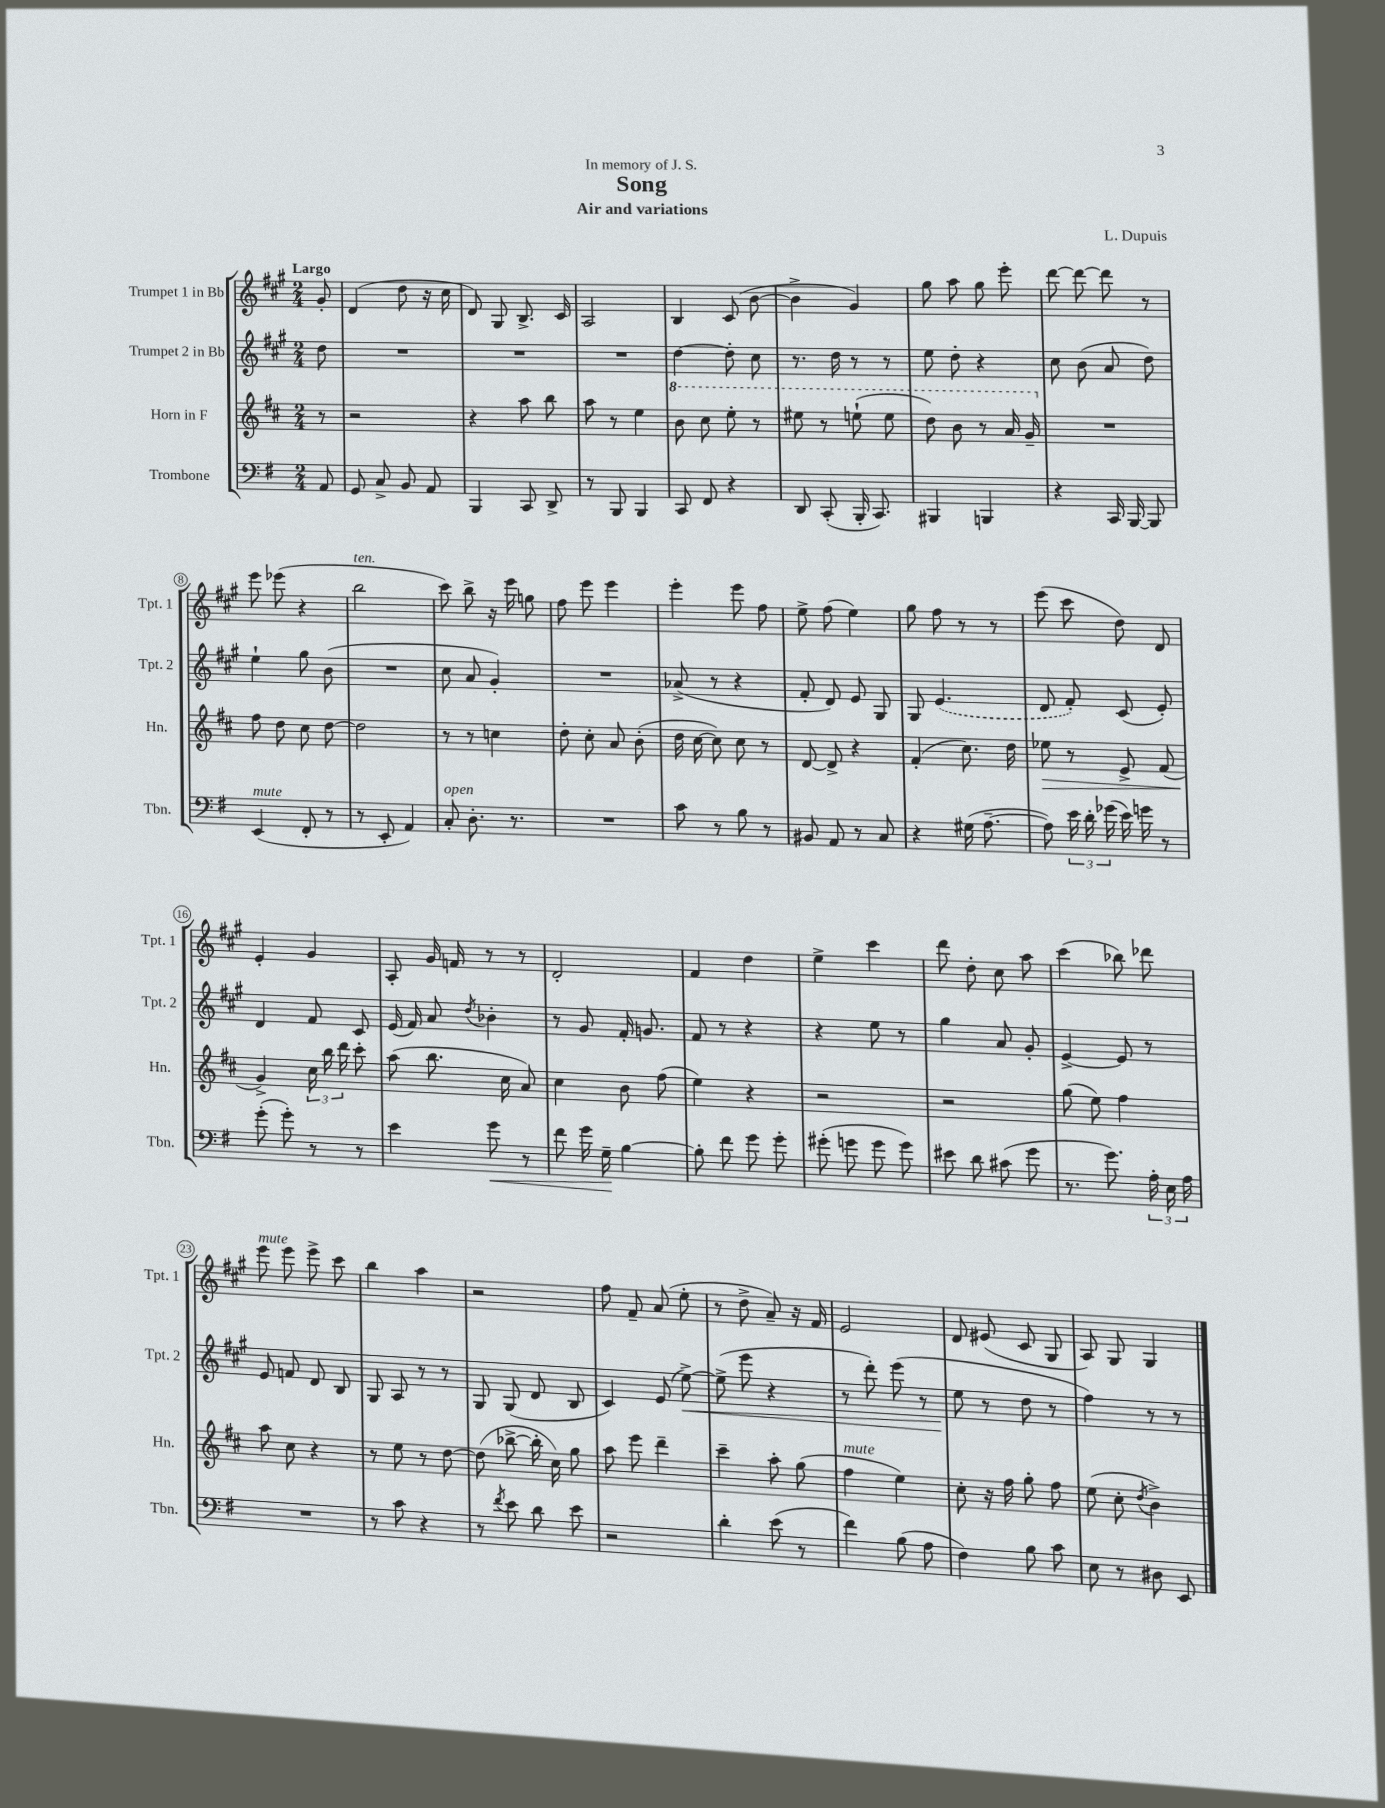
\header { title = "Song" composer = "L. Dupuis" subtitle = "Air and variations" dedication = "In memory of J. S." }
<<
\new StaffGroup <<
\new Staff = "s0" \with { instrumentName = "Trumpet 1 in Bb" shortInstrumentName = "Tpt. 1" } {
    \clef treble \key a \major \numericTimeSignature \time 2/4 \partial 8 \tempo "Largo"
    \autoBeamOff gis'8-. |
    d'4( d''8 r16 cis''16 |
    d'8) gis8 b8.-> cis'16 |
    a2 |
    b4 cis'8( b'8~ |
    b'4-> gis'4) |
    gis''8 a''8 gis''8 e'''8-. |
    d'''8~ d'''8~ d'''8 r8 |
    e'''8 ees'''8( r4 |
    b''2^\markup { \italic "ten." } |
    cis'''8) b''8-> r16 e'''16 g''8 |
    fis''8 e'''8 e'''4 |
    e'''4-. e'''8 fis''8 |
    e''8-> fis''8( e''4) |
    gis''8 fis''8 r8 r8 |
    e'''8( cis'''8 d''8) d'8 |
    e'4-. gis'4 |
    a8-. gis'16 f'16 r8 r8 |
    d'2-. |
    fis'4 d''4 |
    e''4-> cis'''4 |
    d'''8 d''8-. cis''8 a''8 |
    cis'''4( bes''8) des'''8 |
    e'''8^\markup { \italic "mute" } e'''8 e'''8-> cis'''8 |
    b''4 a''4 |
    r2 |
    fis''8 fis'8-- a'8( e''8-. |
    r8 d''8-> a'8--) r16 fis'16 |
    e'2 |
    d'8 eis'8( cis'8 gis8 |
    a8) gis8 gis4 \bar "|." |
}
\new Staff = "s1" \with { instrumentName = "Trumpet 2 in Bb" shortInstrumentName = "Tpt. 2" } {
    \clef treble \key a \major \numericTimeSignature \time 2/4 \partial 8
    \autoBeamOff d''8 |
    R2 |
    R2 |
    R2 |
    d''4~ d''8-. cis''8 |
    r8. d''16 r8 r8 |
    e''8 d''8-. r4 |
    cis''8 b'8( a'8 d''8) |
    e''4-! gis''8 b'8( |
    R2 |
    cis''8 a'8 gis'4-.) |
    R2 |
    aes'8->( r8 r4 |
    fis'8-. d'8) e'8 gis8 |
    gis8 \once \slurDashed e'4.( |
    d'8 fis'8-.) cis'8( e'8-.) |
    d'4 fis'8 cis'8 |
    e'16( fis'16) a'8 \acciaccatura { d''8 } bes'4-. |
    r8 gis'8 fis'16-. g'8. |
    fis'8 r8 r4 |
    r4 e''8 r8 |
    gis''4 a'8 gis'8-. |
    e'4~-> e'8 r8 |
    e'8 f'8 d'8 b8 |
    gis8 a8 r8 r8 |
    gis8 gis8( d'8 b8 |
    cis'4) e'8( e''8~->\<) |
    e''8->( e'''8 r4 |
    r8 d'''8-.) e'''8( r8 |
    e''8\! r8 d''8 r8 |
    fis''4) r8 r8 \bar "|." |
}
\new Staff = "s2" \with { instrumentName = "Horn in F" shortInstrumentName = "Hn." } {
    \clef treble \key d \major \numericTimeSignature \time 2/4 \partial 8
    \autoBeamOff r8 |
    r2 |
    r4 a''8 b''8 |
    a''8 r8 e''4 |
    \ottava #1 b''8 cis'''8 e'''8-. r8 |
    eis'''8 r8 e'''8-!( e'''8 |
    d'''8) b''8 r8 a''16 g''16-- \ottava #0 |
    R2 |
    fis''8 d''8 cis''8 d''8~ |
    d''2 |
    r8 r8 c''4 |
    d''8-. cis''8-. a'8 b'8-.( |
    d''16 cis''16~ cis''8) cis''8 r8 |
    d'8~ d'8-> r4 |
    fis'4-.( cis''8.) d''16 |
    ees''8\> r8 e'8-> fis'8( |
    g'4->\!) \tuplet 3/2 { cis''16 b''16 d'''16 } cis'''8-. |
    a''8( b''8. cis''16 a'8) |
    cis''4 b'8 fis''8( |
    e''4) r4 |
    r2 |
    r2 |
    g''8( e''8) fis''4 |
    a''8 cis''8 r4 |
    r8 e''8 r8 d''8~ |
    d''8( bes''8~-> bes''16-. cis''16) g''8 |
    a''8 e'''8 d'''4-- |
    cis'''4-- a''8-. g''8( |
    fis''4^\markup { \italic "mute" } e''4) |
    cis''8-. r16 fis''16 g''8-. fis''8 |
    e''8( cis''8-. \acciaccatura { d''8 } b'4->) \bar "|." |
}
\new Staff = "s3" \with { instrumentName = "Trombone" shortInstrumentName = "Tbn." } {
    \clef bass \key g \major \numericTimeSignature \time 2/4 \partial 8
    \autoBeamOff a,8 |
    g,8 c8-> b,8 a,8 |
    b,,4 c,8 d,8-> |
    r8 b,,8 b,,4 |
    c,8 fis,8 r4 |
    d,8 c,8-.( b,,16-. c,8.) |
    bis,,4 b,,4 |
    r4 c,16 b,,16~ b,,8 |
    e,4^\markup { \italic "mute" }( fis,8-. r8 |
    r8 e,8-. a,4) |
    c8-.^\markup { \italic "open" } d8.-. r8. |
    R2 |
    c'8 r8 b8 r8 |
    bis,8 a,8 r8 c8 |
    r4 gis16( a8.~-- |
    a8) \tuplet 3/2 { e'16 d'16-. ges'16( } e'16) g'16 r8 |
    g'8-.( g'8-.) r8 r8 |
    e'4 g'8\< r8 |
    fis'8 g'16 g16--\! b4~ |
    b8-. fis'8 g'8 g'8-. |
    gis'8-.( g'8 g'8 g'8) |
    eis'8 d'8 cis'8( g'8 |
    r8. g'8.) \tuplet 3/2 { a16-. e16 a16 } |
    R2 |
    r8 c'8 r4 |
    r8 \acciaccatura { fis'8 } e'8 d'8 e'8 |
    r2 |
    d'4-. e'8( r8 |
    fis'4) b8( a8 |
    fis4) b8 c'8 |
    e8 r8 dis8 e,8 \bar "|." |
}
>>
>>
\layout { \context { \Score \override BarNumber.stencil = #(make-stencil-circler 0.1 0.3 ly:text-interface::print) } }
